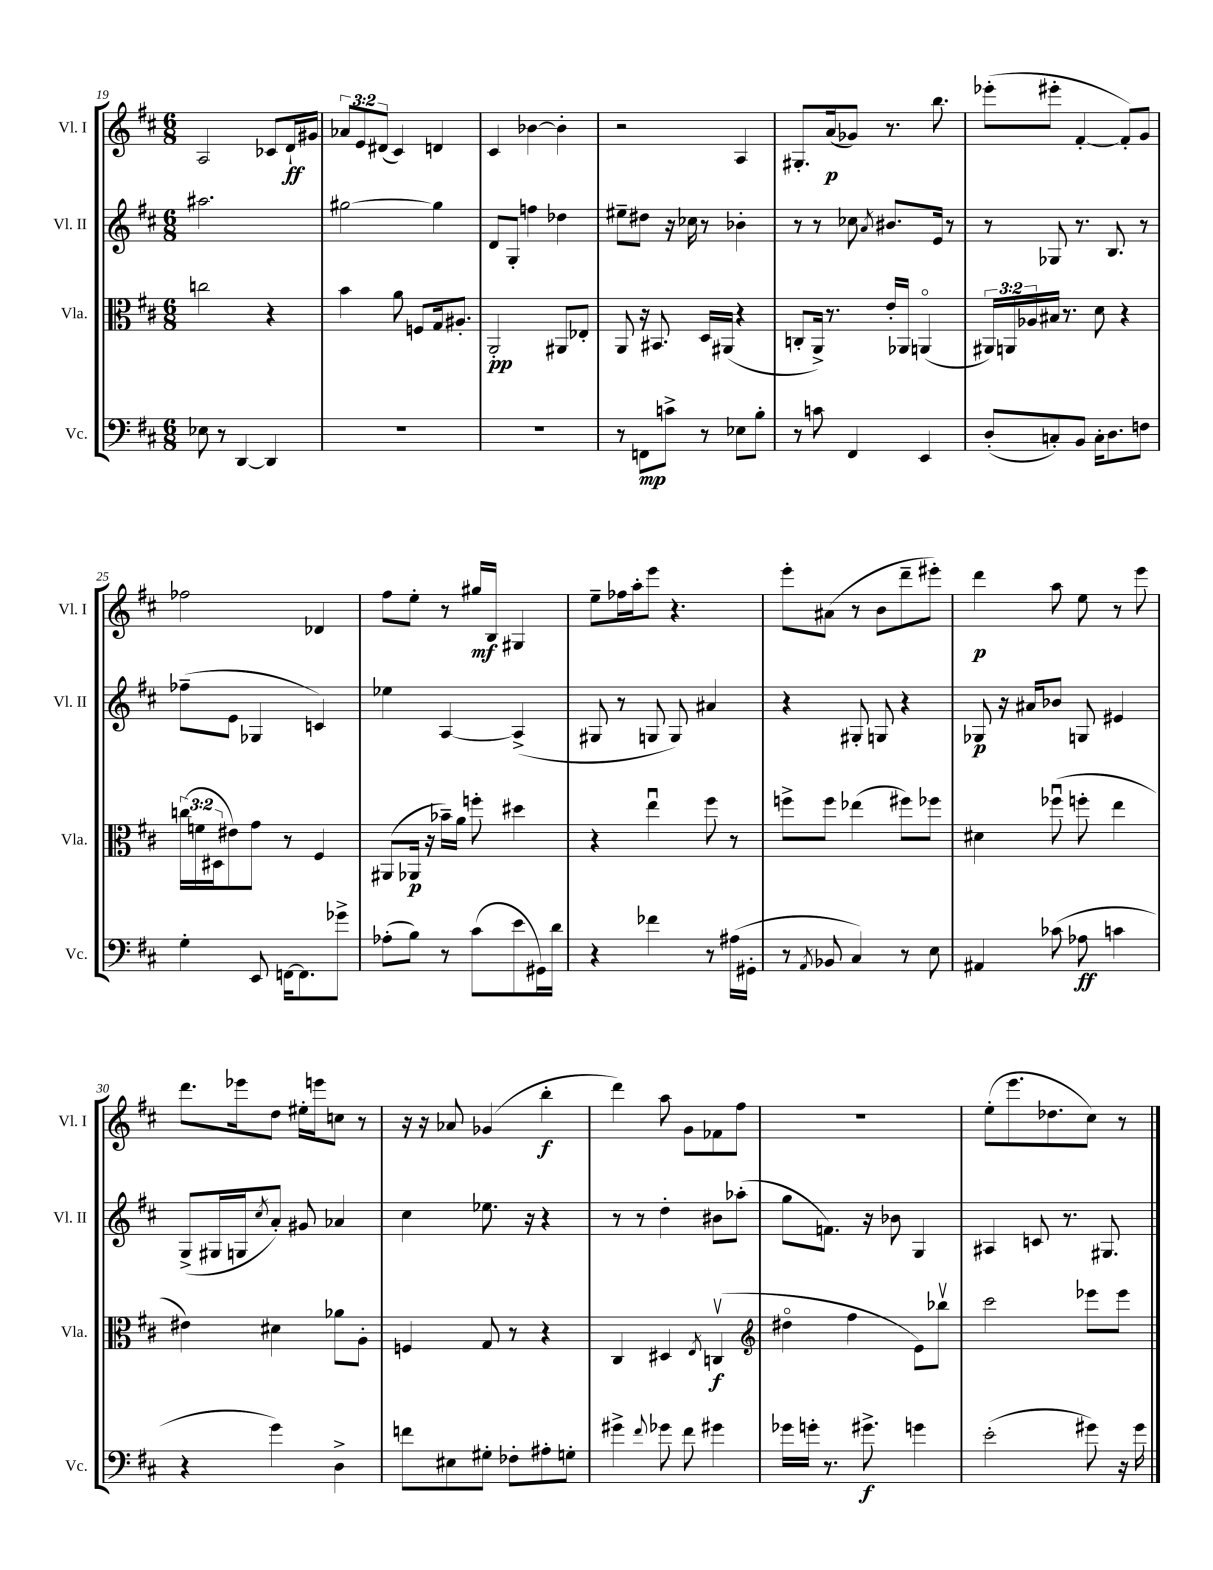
<<
\new StaffGroup <<
\new Staff = "s0" \with { instrumentName = "Vl. I" shortInstrumentName = "Vl. I" } {
    \clef treble \key d \major \numericTimeSignature \time 6/8 \override Staff.TupletNumber.text = #tuplet-number::calc-fraction-text
    a2 ces'8 d'16-!\ff gis'16 |
    \tuplet 3/2 { aes'8 e'8 dis'8( } cis'4) d'4 |
    cis'4 bes'4~ bes'4-. |
    r2 a4 |
    gis8.-. a'16\p( ges'8) r8. b''8. |
    ees'''8-.( eis'''8-. fis'4~-. fis'8-.) g'8 |
    fes''2 des'4 |
    fis''8 e''8-. r8 gis''16\mf b16 gis4 |
    e''8-- fes''16 a''16-. e'''8 r4. |
    e'''8-. ais'8( r8 b'8 d'''8-- eis'''8-.) |
    d'''4\p a''8 e''8 r8 e'''8 |
    d'''8. ees'''16 d''8 eis''16-. e'''16 c''8 r8 |
    r16 r16 aes'8 ges'4( b''4-.\f |
    d'''4) a''8 g'8 fes'8 fis''8 |
    R2. |
    e''8-.( e'''8. des''8. cis''8) r8 \bar "|." |
}
\new Staff = "s1" \with { instrumentName = "Vl. II" shortInstrumentName = "Vl. II" } {
    \clef treble \key d \major \numericTimeSignature \time 6/8
    ais''2. |
    gis''2~ gis''4 |
    d'8 g8-. f''4 des''4 |
    eis''8-- dis''8 r16 ces''16 r8 bes'4-. |
    r8 r8 ces''8 \acciaccatura { a'8 } bis'8. e'16 r8 |
    r8 ges8 r8. b8. r8 |
    fes''8--( e'8 ges4 c'4) |
    ees''4 a4~ a4->( |
    gis8 r8 g8 g8) ais'4 |
    r4 gis8-. g8 r4 |
    ges8\p r16 ais'16 bes'8 g8 eis'4 |
    g8->( gis16 g16 \acciaccatura { cis''8 } a'8-.) gis'8 aes'4 |
    cis''4 ees''8. r16 r4 |
    r8 r8 d''4-. bis'8 aes''8-.( |
    g''8 f'8.) r16 bes'8 g4 |
    ais4 c'8 r8. gis8. \bar "|." |
}
\new Staff = "s2" \with { instrumentName = "Vla." shortInstrumentName = "Vla." } {
    \clef alto \key d \major \numericTimeSignature \time 6/8 \override Staff.TupletNumber.text = #tuplet-number::calc-fraction-text
    c''2 r4 |
    b'4 a'8 f8 g16 ais8.-. |
    a,2-.\pp ais,8 ees8-. |
    a,8 r16 bis,8. d16 ais,16( r4 |
    c8-. a,16->) r8. e'16-. aes,16 a,4\flageolet( |
    \tuplet 3/2 { ais,16) a,16 aes16 } bis16 r8. d'8 r4 |
    \tuplet 3/2 { c''16( f'16 dis16 } eis'8) g'8 r8 fis4 |
    ais,8( aes,16\p r16 bes'16--) a'16 f''8-. dis''4 |
    r4 e''4\downbow fis''8 r8 |
    f''8-> f''8 ees''4( fis''8) fes''8 |
    dis'4 fes''8\downbow( f''8-. e''4 |
    eis'4) dis'4 aes'8 a8-. |
    f4 g8 r8 r4 |
    cis4 dis4 \acciaccatura { e8 } c4\upbow\f( |
    \clef treble dis''4\flageolet fis''4 e'8) bes''8\upbow |
    cis'''2 ees'''8 ees'''8 \bar "|." |
}
\new Staff = "s3" \with { instrumentName = "Vc." shortInstrumentName = "Vc." } {
    \clef bass \key d \major \numericTimeSignature \time 6/8
    ees8 r8 d,4~ d,4 |
    R2. |
    R2. |
    r8 f,8\mp c'8-> r8 ees8 b8-. |
    r8 c'8 fis,4 e,4 |
    d8-.( c8-.) b,8 c16-. d8. f8 |
    g4-. e,8 f,16~ f,8. ges'8-> |
    aes8-.( b8) r8 cis'8( e'8 gis,16) d'16 |
    r4 fes'4 r8 ais16( gis,16-. |
    r8 \acciaccatura { a,8 } bes,8 cis4) r8 e8 |
    ais,4 ces'8( aes8\ff c'4 |
    r4 g'4) d4-> |
    f'8 eis8 gis8-. fes8-. ais8-. g8-. |
    gis'4-> \appoggiatura { fis'8 } ges'8 fis'8 gis'4 |
    ges'16 g'16-. r8. gis'8.->\f g'4 |
    e'2-.( gis'8) r16 gis'16 \bar "|." |
}
>>
>>
\layout { \context { \Score currentBarNumber = #19 } }
